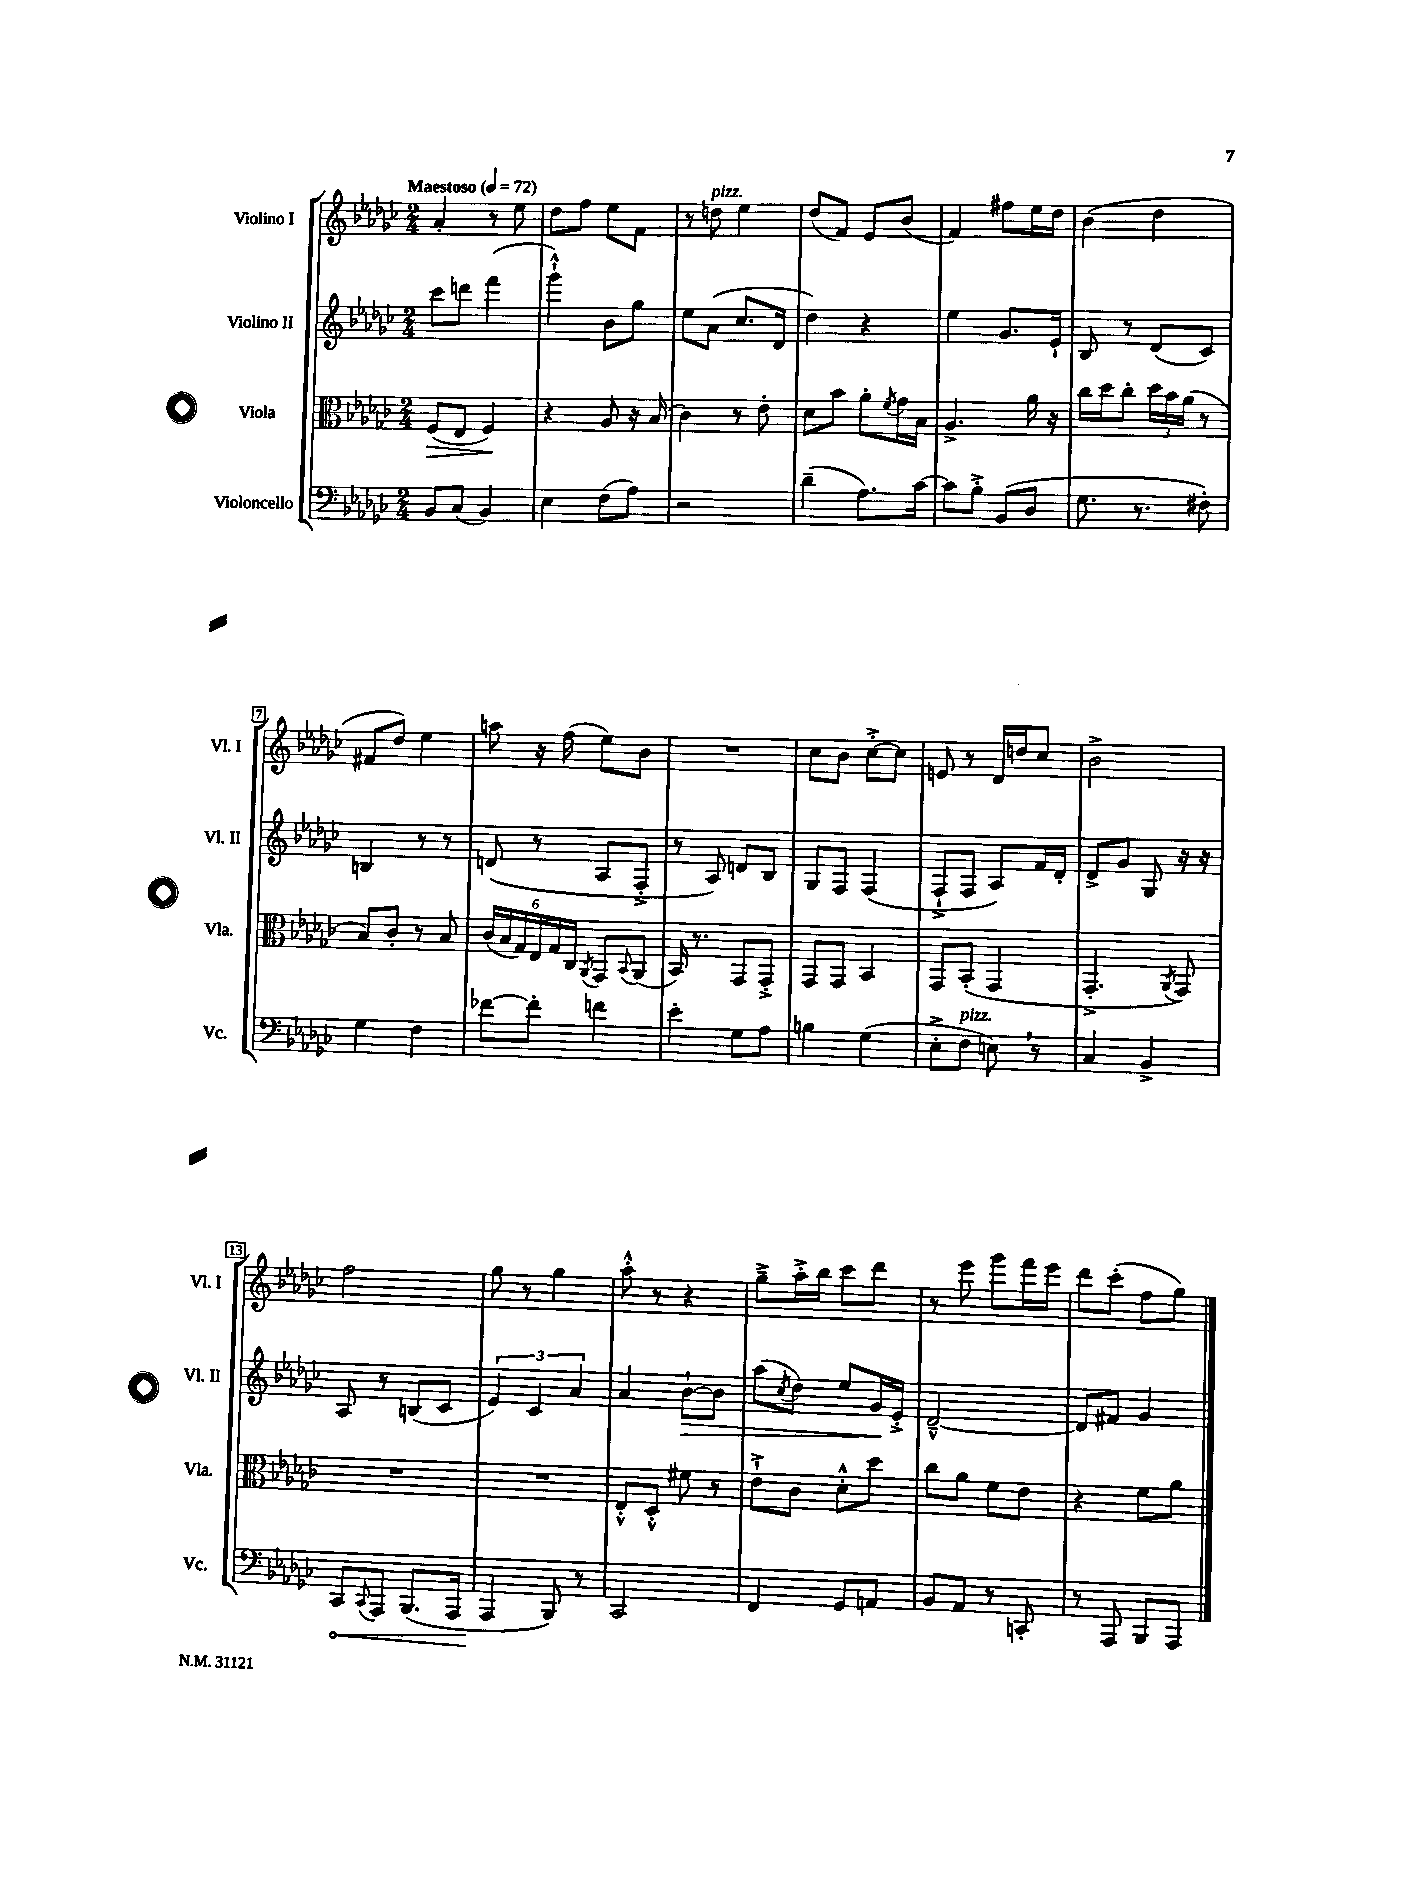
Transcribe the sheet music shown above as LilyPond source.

<<
\new StaffGroup <<
\new Staff = "s0" \with { instrumentName = "Violino I" shortInstrumentName = "Vl. I" } {
    \clef treble \key ges \major \numericTimeSignature \time 2/4 \tempo "Maestoso" 4 = 72
    aes'4-. r8 ees''8 |
    des''8 f''8 ees''8 f'8 |
    r8 d''8^\markup { \italic "pizz." } ees''4 |
    des''8( f'8) ees'8 bes'8( |
    f'4) fis''8 ees''16 des''16 |
    bes'4( des''4 |
    fis'8 des''8) ees''4 |
    a''8 r16 f''16( ees''8) bes'8 |
    R2 |
    ces''8 bes'8 ces''8~-.-> ces''8 |
    e'8 r8 des'16 d''16 ces''8 |
    bes'2-> |
    f''2 |
    ges''8 r8 ges''4 |
    aes''8-.-^ r8 r4 |
    ges''8---> aes''16-.-> bes''16 ces'''8 des'''8 |
    r8 ees'''8 ges'''8 f'''16 ees'''16 |
    des'''8 ces'''8-.( f''8 ges''8) \bar "|." |
}
\new Staff = "s1" \with { instrumentName = "Violino II" shortInstrumentName = "Vl. II" } {
    \clef treble \key ges \major \numericTimeSignature \time 2/4
    ces'''8 d'''8 f'''4( |
    ges'''4-!-^) bes'8 ges''8 |
    ees''8 aes'8( ces''8. des'16 |
    des''4) r4 |
    ees''4 ges'8. ees'16-! |
    bes8 r8 des'8( ces'8) |
    b4 r8 r8 |
    d'8( r8 aes8 f8-.-> |
    r8 aes8) d'8 bes8 |
    ges8 f8 f4( |
    f8-!-> f8 aes8) f'16 des'16-. |
    des'8-> ges'8 ges8 r16 r16 |
    aes8 r8 b8( ces'8 |
    \tuplet 3/2 { ees'4) ces'4 aes'4 } |
    aes'4 bes'8~-!\> bes'8 |
    aes''8( \acciaccatura { ces''8 } des''8) ees''8 ges'16\! ees'16-.-> |
    des'2~---^ |
    des'8 fis'8 ges'4 \bar "|." |
}
\new Staff = "s2" \with { instrumentName = "Viola" shortInstrumentName = "Vla." } {
    \clef alto \key ges \major \numericTimeSignature \time 2/4
    f8\>( ees8 f4\!) |
    r4 aes8 r16 bes16( |
    ces'4) r8 ees'8-. |
    des'8 bes'8 aes'8-. \acciaccatura { f'8 } ges'16 bes16 |
    aes4.-> aes'16 r16 |
    ces''16 des''16 ces''8-. \tuplet 3/2 { des''16 bes'16 aes'16( } r8 |
    bes8) ces'8-. r8 bes8 |
    \tuplet 6/4 { ces'16( bes16 ges16) ees16 ges16 ces16 } \acciaccatura { aes,8 } ges,8 \appoggiatura { bes,8 } aes,8( |
    bes,16) r8. ges,8 ges,8-.-> |
    ges,8 ges,8 bes,4 |
    ges,8 bes,8-.( ges,4 |
    ges,4.-.-> \acciaccatura { aes,8 } ges,8) |
    R2 |
    R2 |
    ees8-.-^ des8-.-^ fis'8 r8 |
    ees'8-!-> ces'8 des'8-.-^ des''8 |
    ces''8 aes'8 f'8 ees'8 |
    r4 f'8 aes'8 \bar "|." |
}
\new Staff = "s3" \with { instrumentName = "Violoncello" shortInstrumentName = "Vc." } {
    \clef bass \key ges \major \numericTimeSignature \time 2/4
    bes,8 ces8( bes,4) |
    ees4 f8( aes8) |
    r2 |
    des'4--( aes8.) ces'16~ |
    ces'8 bes8-.-> bes,8( des8 |
    ges8. r8. fis8-.) |
    ges4 f4 |
    fes'8~ fes'8-. f'4 |
    ees'4-. ges8 aes8 |
    b4 ges4( |
    ees8-.-> f8^\markup { \italic "pizz." } e8) \breathe r8 |
    ces4 bes,4-> |
    \once \override Hairpin.circled-tip = ##t ces,8\< \appoggiatura { ces,8 } aes,,8 bes,,8.( aes,,16 |
    aes,,4\! bes,,8) r8 |
    ces,2 |
    f,4 ges,8 a,8 |
    bes,8 aes,8 r8 c,8-. |
    r8 aes,,8 bes,,8 aes,,8 \bar "|." |
}
>>
>>
\layout { \context { \Score \override BarNumber.stencil = #(make-stencil-boxer 0.1 0.3 ly:text-interface::print) } }
